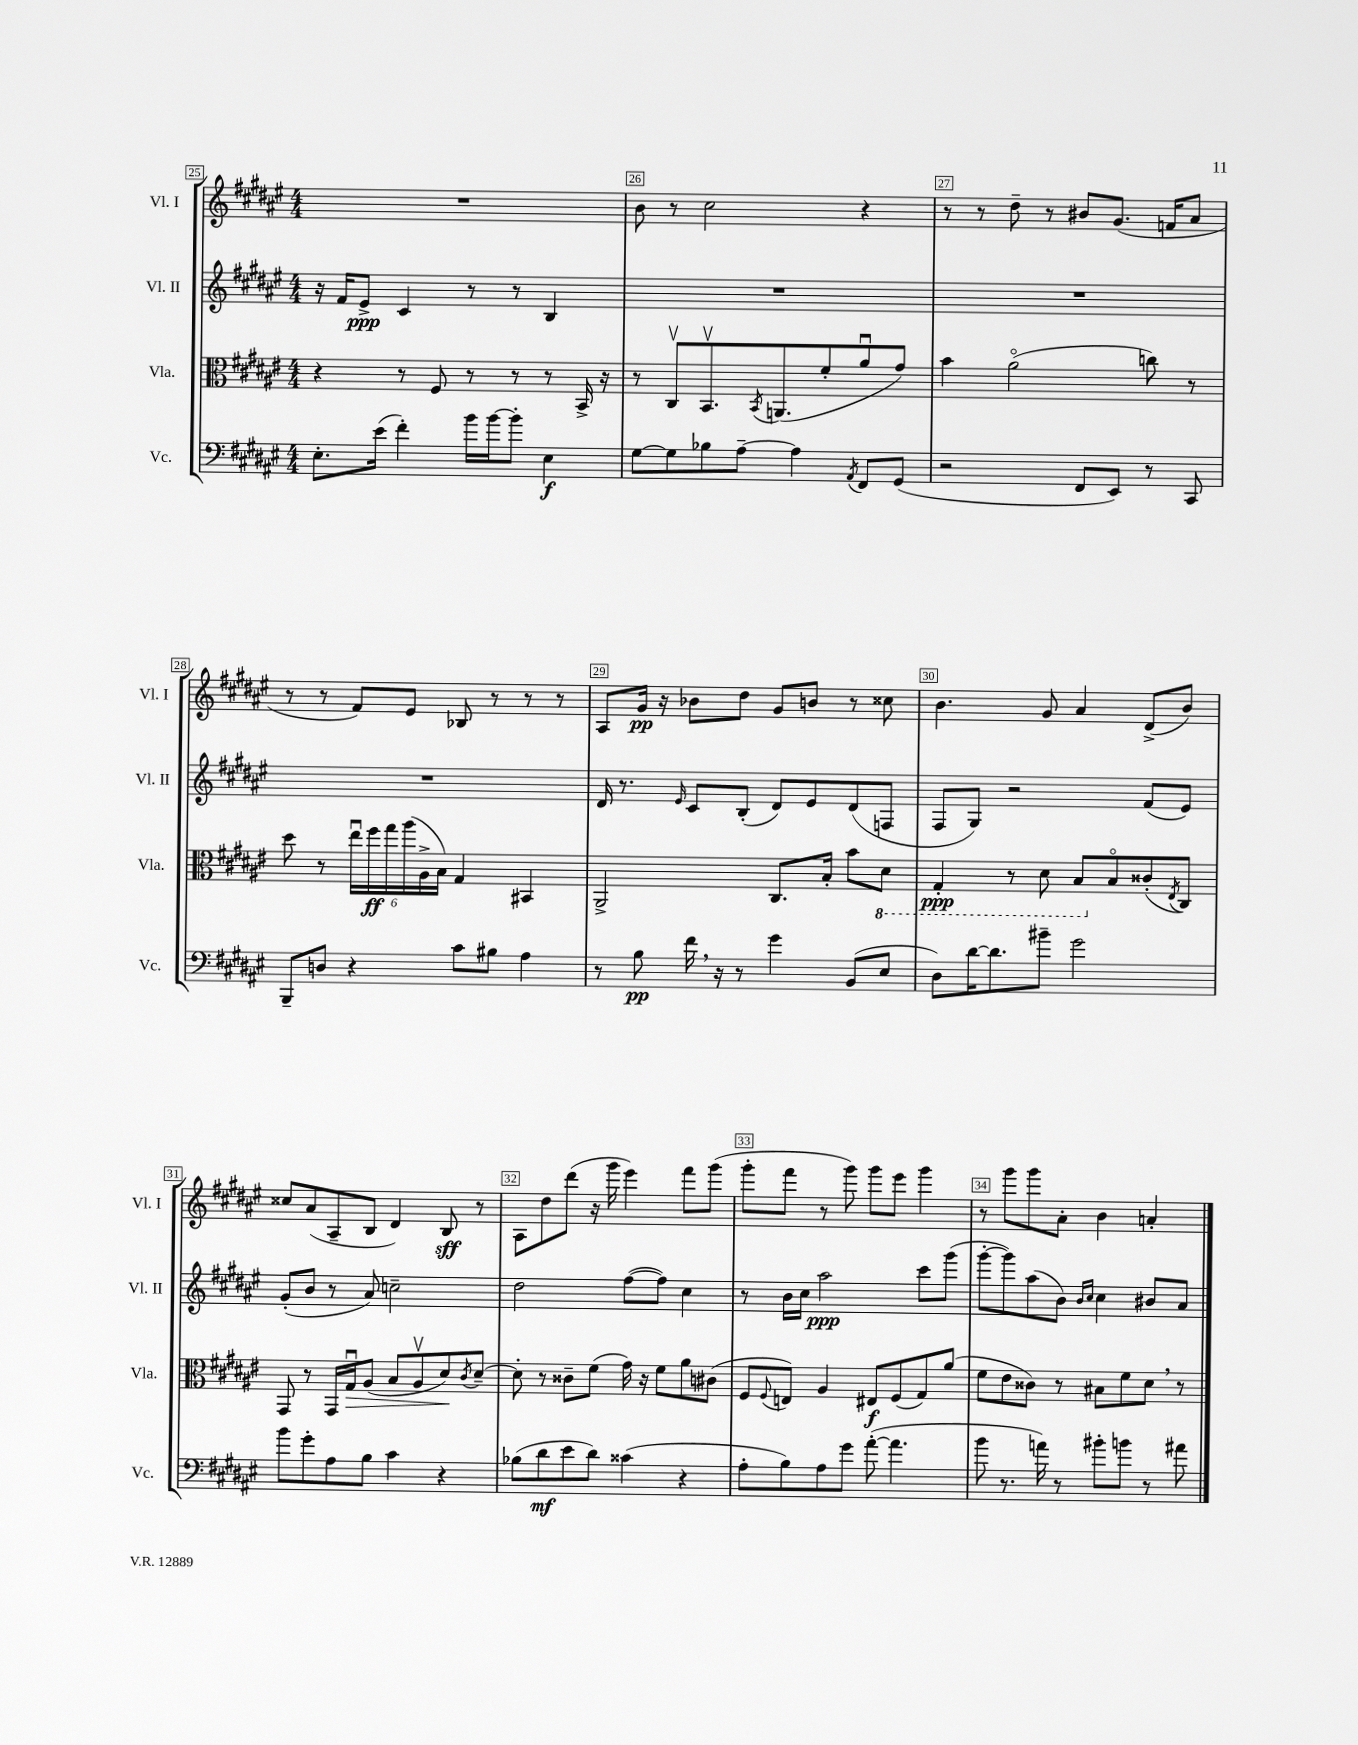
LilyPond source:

<<
\new StaffGroup <<
\new Staff = "s0" \with { instrumentName = "Vl. I" shortInstrumentName = "Vl. I" } {
    \clef treble \key fis \major \numericTimeSignature \time 4/4
    R1 |
    b'8 r8 cis''2 r4 |
    r8 r8 dis''8-- r8 bis'8 gis'8.( f'16 ais'8 |
    r8 r8 fis'8) eis'8 bes8 r8 r8 r8 |
    ais8 gis'16\pp r16 bes'8 dis''8 gis'8 b'8 r8 cisis''8 |
    b'4. gis'8 ais'4 dis'8->( b'8) |
    cisis''8 ais'8( ais8-- b8 dis'4) b8\sff r8 |
    ais8 dis''8 dis'''8( r16 gis'''16 eis'''4) fis'''8 gis'''8( |
    gis'''8-. fis'''8 r8 gis'''8) gis'''8 eis'''8 gis'''4 |
    r8 gis'''8 gis'''8 ais'8-. b'4 a'4-. \bar "|." |
}
\new Staff = "s1" \with { instrumentName = "Vl. II" shortInstrumentName = "Vl. II" } {
    \clef treble \key fis \major \numericTimeSignature \time 4/4
    r16 fis'16 eis'8->\ppp cis'4 r8 r8 b4 |
    R1 |
    R1 |
    R1 |
    dis'16 r8. \grace { eis'16 } cis'8 b8-.( dis'8) eis'8 dis'8( f8 |
    fis8 gis8) r2 fis'8( eis'8) |
    gis'8-.( b'8 r8 ais'8) c''2-- |
    dis''2 fis''8~( fis''8) cis''4 |
    r8 b'16 cis''16 ais''2\ppp cis'''8 gis'''8( |
    gis'''8~-. gis'''8) ais''8( b'8) \grace { b'16 cis''16 } cis''4 bis'8 ais'8 \bar "|." |
}
\new Staff = "s2" \with { instrumentName = "Vla." shortInstrumentName = "Vla." } {
    \clef alto \key fis \major \numericTimeSignature \time 4/4
    r4 r8 fis8 r8 r8 r8 b,16-> r16 |
    r8 cis8\upbow b,8.\upbow \acciaccatura { b,8 } a,8.( fis'8-. ais'8\downbow gis'8) |
    b'4 ais'2\flageolet( c''8) r8 |
    dis''8 r8 \tuplet 6/4 { eis''16\downbow fis''16\ff gis''16 ais''16( ais16-> b16) } gis4 bis,4 |
    ais,2-> cis8. b16-. b'8 \ottava #-1 dis8 |
    gis,4-.\ppp r8 dis8 b,8 \ottava #0 b8\flageolet cisis'8-.( \acciaccatura { eis8 } cis8) |
    gis,8 r8 gis,16 gis16\downbow\> ais8( b8 ais8\upbow dis'8\!) \acciaccatura { cis'8 } dis'8~-- |
    dis'8-. r8 cisis'8-- fis'8( gis'16) r16 fis'8 ais'8 cis'8( |
    fis8 \appoggiatura { fis8 } e8) ais4 eis8\f fis8( gis8) ais'8( |
    fis'8 eis'8 cisis'8) r8 bis8 fis'8 dis'8 \breathe r8 \bar "|." |
}
\new Staff = "s3" \with { instrumentName = "Vc." shortInstrumentName = "Vc." } {
    \clef bass \key fis \major \numericTimeSignature \time 4/4
    eis8.-. eis'16( fis'4-.) b'16 b'16~ b'8-. eis4\f |
    gis8~ gis8 bes8 ais8~-- ais4 \acciaccatura { ais,8 } fis,8 gis,8( |
    r2 fis,8 eis,8) r8 cis,8 |
    b,,8-- d8 r4 cis'8 bis8 ais4 |
    r8 b8\pp fis'16 \breathe r16 r8 gis'4 b,8( eis8 |
    dis8) dis'16~ dis'8. bis'8-- gis'2 |
    b'8 gis'8-. ais8 b8 cis'4 r4 |
    bes8( dis'8\mf eis'8 dis'8) cisis'4( r4 |
    ais8-. b8) ais8 gis'8 ais'8~-.( ais'4. |
    b'8 r8. a'16) r8 bis'8-. b'8 r8 ais'8 \bar "|." |
}
>>
>>
\layout { \context { \Score currentBarNumber = #25 \override BarNumber.break-visibility = ##(#f #t #t) barNumberVisibility = #all-bar-numbers-visible \override BarNumber.stencil = #(make-stencil-boxer 0.1 0.3 ly:text-interface::print) } }
